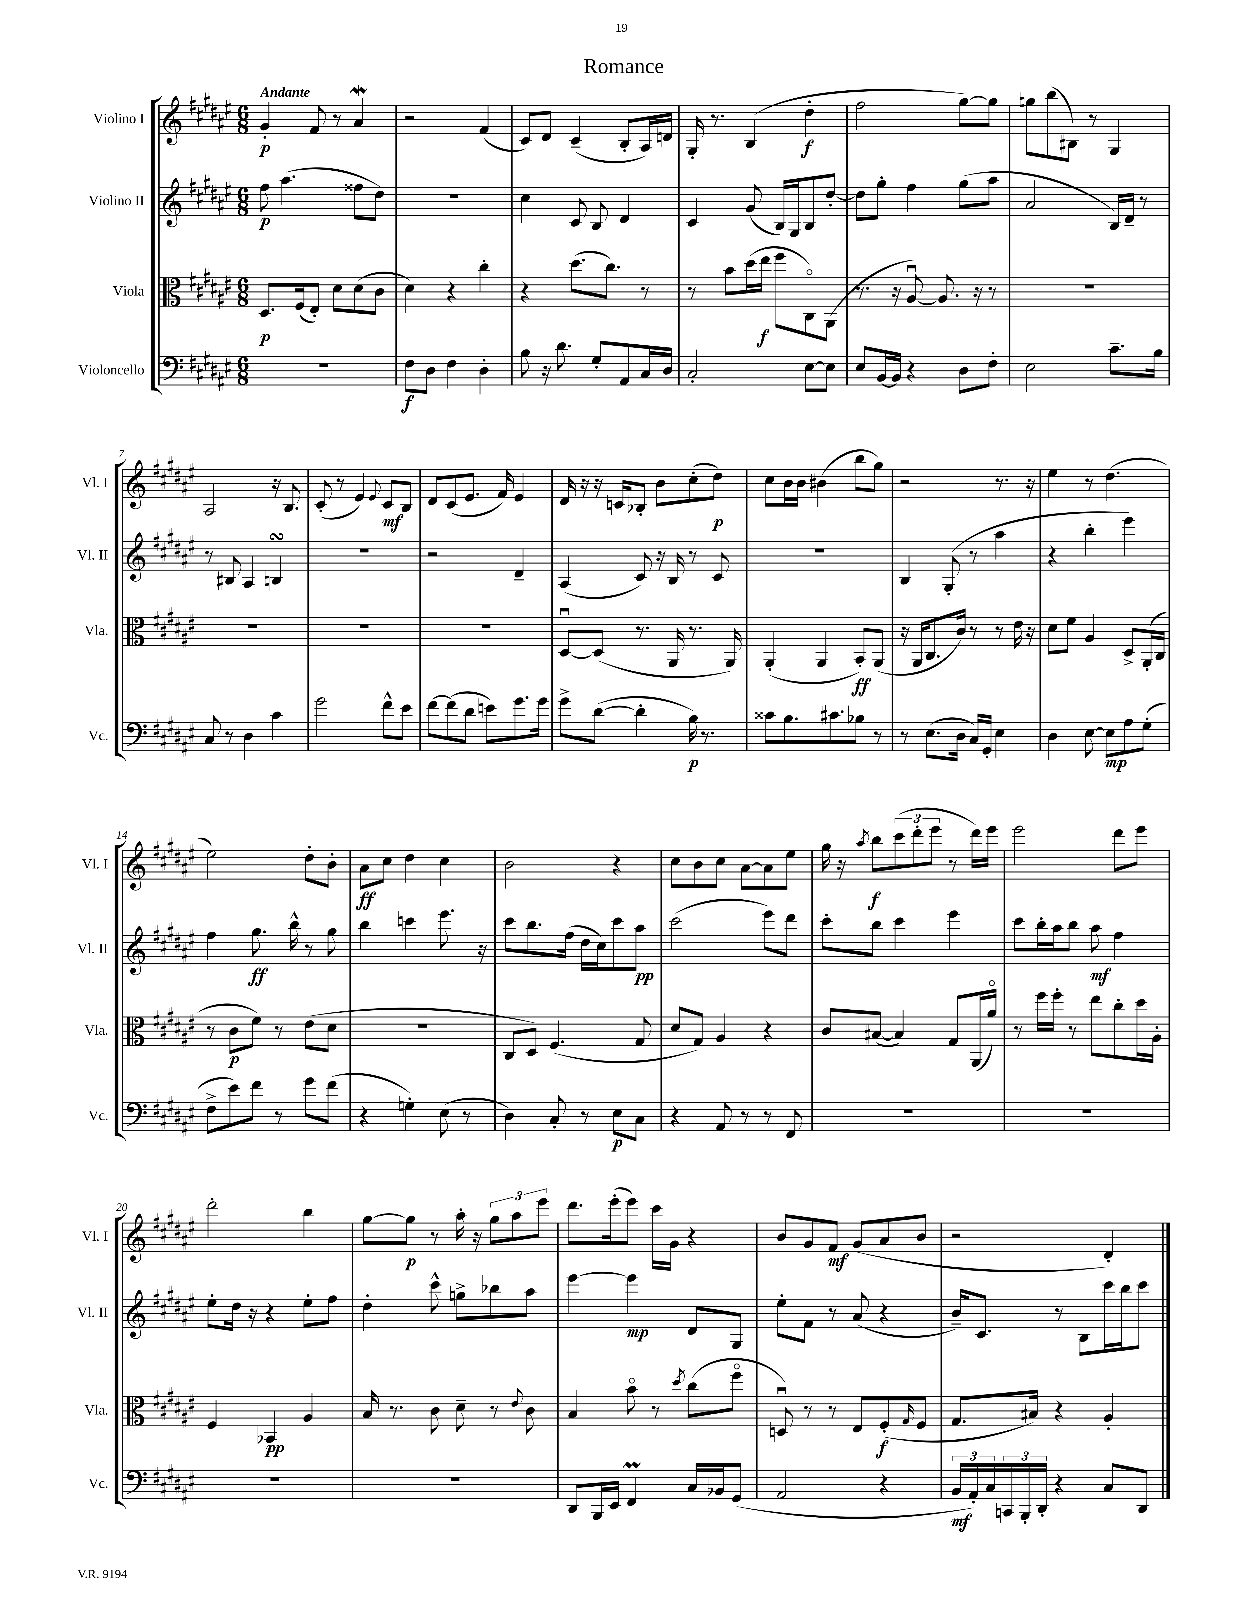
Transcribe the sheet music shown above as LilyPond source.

\header { title = "Romance" }
<<
\new StaffGroup <<
\new Staff = "s0" \with { instrumentName = "Violino I" shortInstrumentName = "Vl. I" } {
    \clef treble \key fis \major \numericTimeSignature \time 6/8 \tempo "Andante"
    gis'4-.\p fis'8 r8 ais'4\mordent |
    r2 fis'4( |
    cis'8) dis'8 cis'4--( b8-. ais16) d'16 |
    gis16-. r8. b4( dis''4-.\f |
    fis''2 gis''8~) gis''8 |
    g''8 b''8( bis8) r8 gis4 |
    ais2 r16 b8. |
    cis'8-.( r8 eis'4) \appoggiatura { eis'8 } cis'8\mf b8 |
    dis'8 cis'8( eis'8. fis'16) eis'4 |
    dis'16 r16 r16 c'16 bes8-. b'8 cis''8-.( dis''8\p) |
    cis''8 b'16 b'16 bis'4( b''8 gis''8) |
    r2 r8. r16 |
    eis''4 r8 dis''4.( |
    eis''2) dis''8-. b'8-. |
    ais'8\ff cis''8 dis''4 cis''4 |
    b'2 r4 |
    cis''8 b'8 cis''8 ais'8~ ais'8 eis''8 |
    gis''16 r16 \acciaccatura { ais''8 } b''8\f \tuplet 3/2 { cis'''8( dis'''8-. eis'''8 } r8 dis'''16) eis'''16 |
    eis'''2 dis'''8 eis'''8 |
    dis'''2-. b''4 |
    gis''8~ gis''8\p r8 ais''16-. r16 \tuplet 3/2 { gis''8 ais''8 eis'''8 } |
    dis'''8. eis'''16-.( eis'''8) cis'''16 gis'16 r4 |
    b'8 gis'8 fis'8\mf gis'8( ais'8 b'8 |
    r2 dis'4-.) \bar "|." |
}
\new Staff = "s1" \with { instrumentName = "Violino II" shortInstrumentName = "Vl. II" } {
    \clef treble \key fis \major \numericTimeSignature \time 6/8
    fis''8\p ais''4.( fisis''8 dis''8) |
    R2. |
    cis''4 cis'8 b8 dis'4 |
    cis'4 gis'8( b16) gis16 b8 dis''8~-. |
    dis''8 gis''8-. fis''4 gis''8( ais''8 |
    ais'2 b16) dis'16-- r8 |
    r8 bis8 ais4 b4\turn |
    R2. |
    r2 dis'4-- |
    ais4( cis'8) r16 b16 r8 cis'8 |
    R2. |
    b4 gis8-.( r8 ais''4 |
    r4 b''4-. eis'''4) |
    fis''4 gis''8.\ff b''16-^ r8 gis''8 |
    b''4 c'''4 eis'''8. r16 |
    cis'''8 b''8. fis''16( dis''16 cis''16) cis'''8 ais''8\pp |
    cis'''2( eis'''8) dis'''8 |
    cis'''8-. b''8 cis'''4 eis'''4 |
    cis'''8 b''16-. ais''16 b''8 ais''8\mf fis''4 |
    eis''8-. dis''16 r16 r4 eis''8-. fis''8 |
    dis''4-. cis'''8-^ g''8-> bes''8 ais''8 |
    eis'''4~ eis'''4\mp dis'8 gis8 |
    eis''8-. fis'8 r8 ais'8( r4 |
    b'16--) cis'8. r8 b8 cis'''16 b''16 cis'''8 \bar "|." |
}
\new Staff = "s2" \with { instrumentName = "Viola" shortInstrumentName = "Vla." } {
    \clef alto \key fis \major \numericTimeSignature \time 6/8
    dis8.\p fis16( eis8-.) dis'8 dis'8( cis'8 |
    dis'4) r4 cis''4-. |
    r4 dis''8.( cis''8.) r8 |
    r8 b'8 dis''16( eis''16\f fis''8 cis8\flageolet) ais,8( |
    r8. r16 ais8~\downbow) ais8. r16 r8 |
    R2. |
    R2. |
    R2. |
    R2. |
    dis8~\downbow dis8( r8. ais,16 r8. ais,16) |
    ais,4-.( ais,4 b,8-.\ff) ais,8( |
    r16 ais,16 cis8. cis'16) r8 r8 eis'16 r16 |
    dis'8 fis'8 ais4 dis8-> ais,16-.( cis16 |
    r8 cis'8\p fis'8) r8 eis'8( dis'8 |
    R2. |
    cis8 dis8) fis4.( gis8 |
    dis'8 gis8) ais4 r4 |
    cis'8 bis8~( bis4) gis8 ais,16( ais'16\flageolet) |
    r8 fis''16 fis''16-. r8 eis''8 cis''8-. dis''16 ais16-. |
    fis4 bes,4\pp ais4 |
    b16 r8. cis'8 dis'8-- r8 \appoggiatura { eis'8 } cis'8 |
    b4 b'8\flageolet r8 \acciaccatura { dis''8 } cis''8( fis''8\flageolet |
    d8\downbow) r8 r8 eis8 fis8-.\f( \grace { gis16 } fis8 |
    gis8. bis16) r4 ais4-. \bar "|." |
}
\new Staff = "s3" \with { instrumentName = "Violoncello" shortInstrumentName = "Vc." } {
    \clef bass \key fis \major \numericTimeSignature \time 6/8
    R2. |
    fis8\f dis8 fis4 dis4-. |
    b8 r16 dis'8. gis8-. ais,8 cis16 dis16 |
    cis2-. eis8~ eis8 |
    eis8 b,16~ b,16 r4 dis8 fis8-. |
    eis2 cis'8.-- b16 |
    cis8 r8 dis4 cis'4 |
    gis'2 fis'8-^ eis'8 |
    fis'8~ fis'8( dis'8 e'8) gis'8. gis'16 |
    gis'8-> dis'8~( dis'4-. b16\p) r8. |
    cisis'8 b8. cis'8. bes8 r8 |
    r8 eis8.( dis16 cis16) gis,16-. eis4 |
    dis4 eis8~ eis8\mp ais8 gis8-.( |
    fis8-> eis'8) fis'8 r8 gis'8 fis'8( |
    r4 g4-.) eis8( r8 |
    dis4) cis8-. r8 eis8\p cis8 |
    r4 ais,8 r8 r8 fis,8 |
    R2. |
    R2. |
    R2. |
    R2. |
    dis,8 b,,16 eis,16 fis,4\prall cis16 bes,16 gis,8( |
    ais,2 r4 |
    \tuplet 3/2 { b,16\mf ais,16-.) cis16 } \tuplet 3/2 { c,16 b,,16-. dis,16-. } r4 cis8 dis,8 \bar "|." |
}
>>
>>
